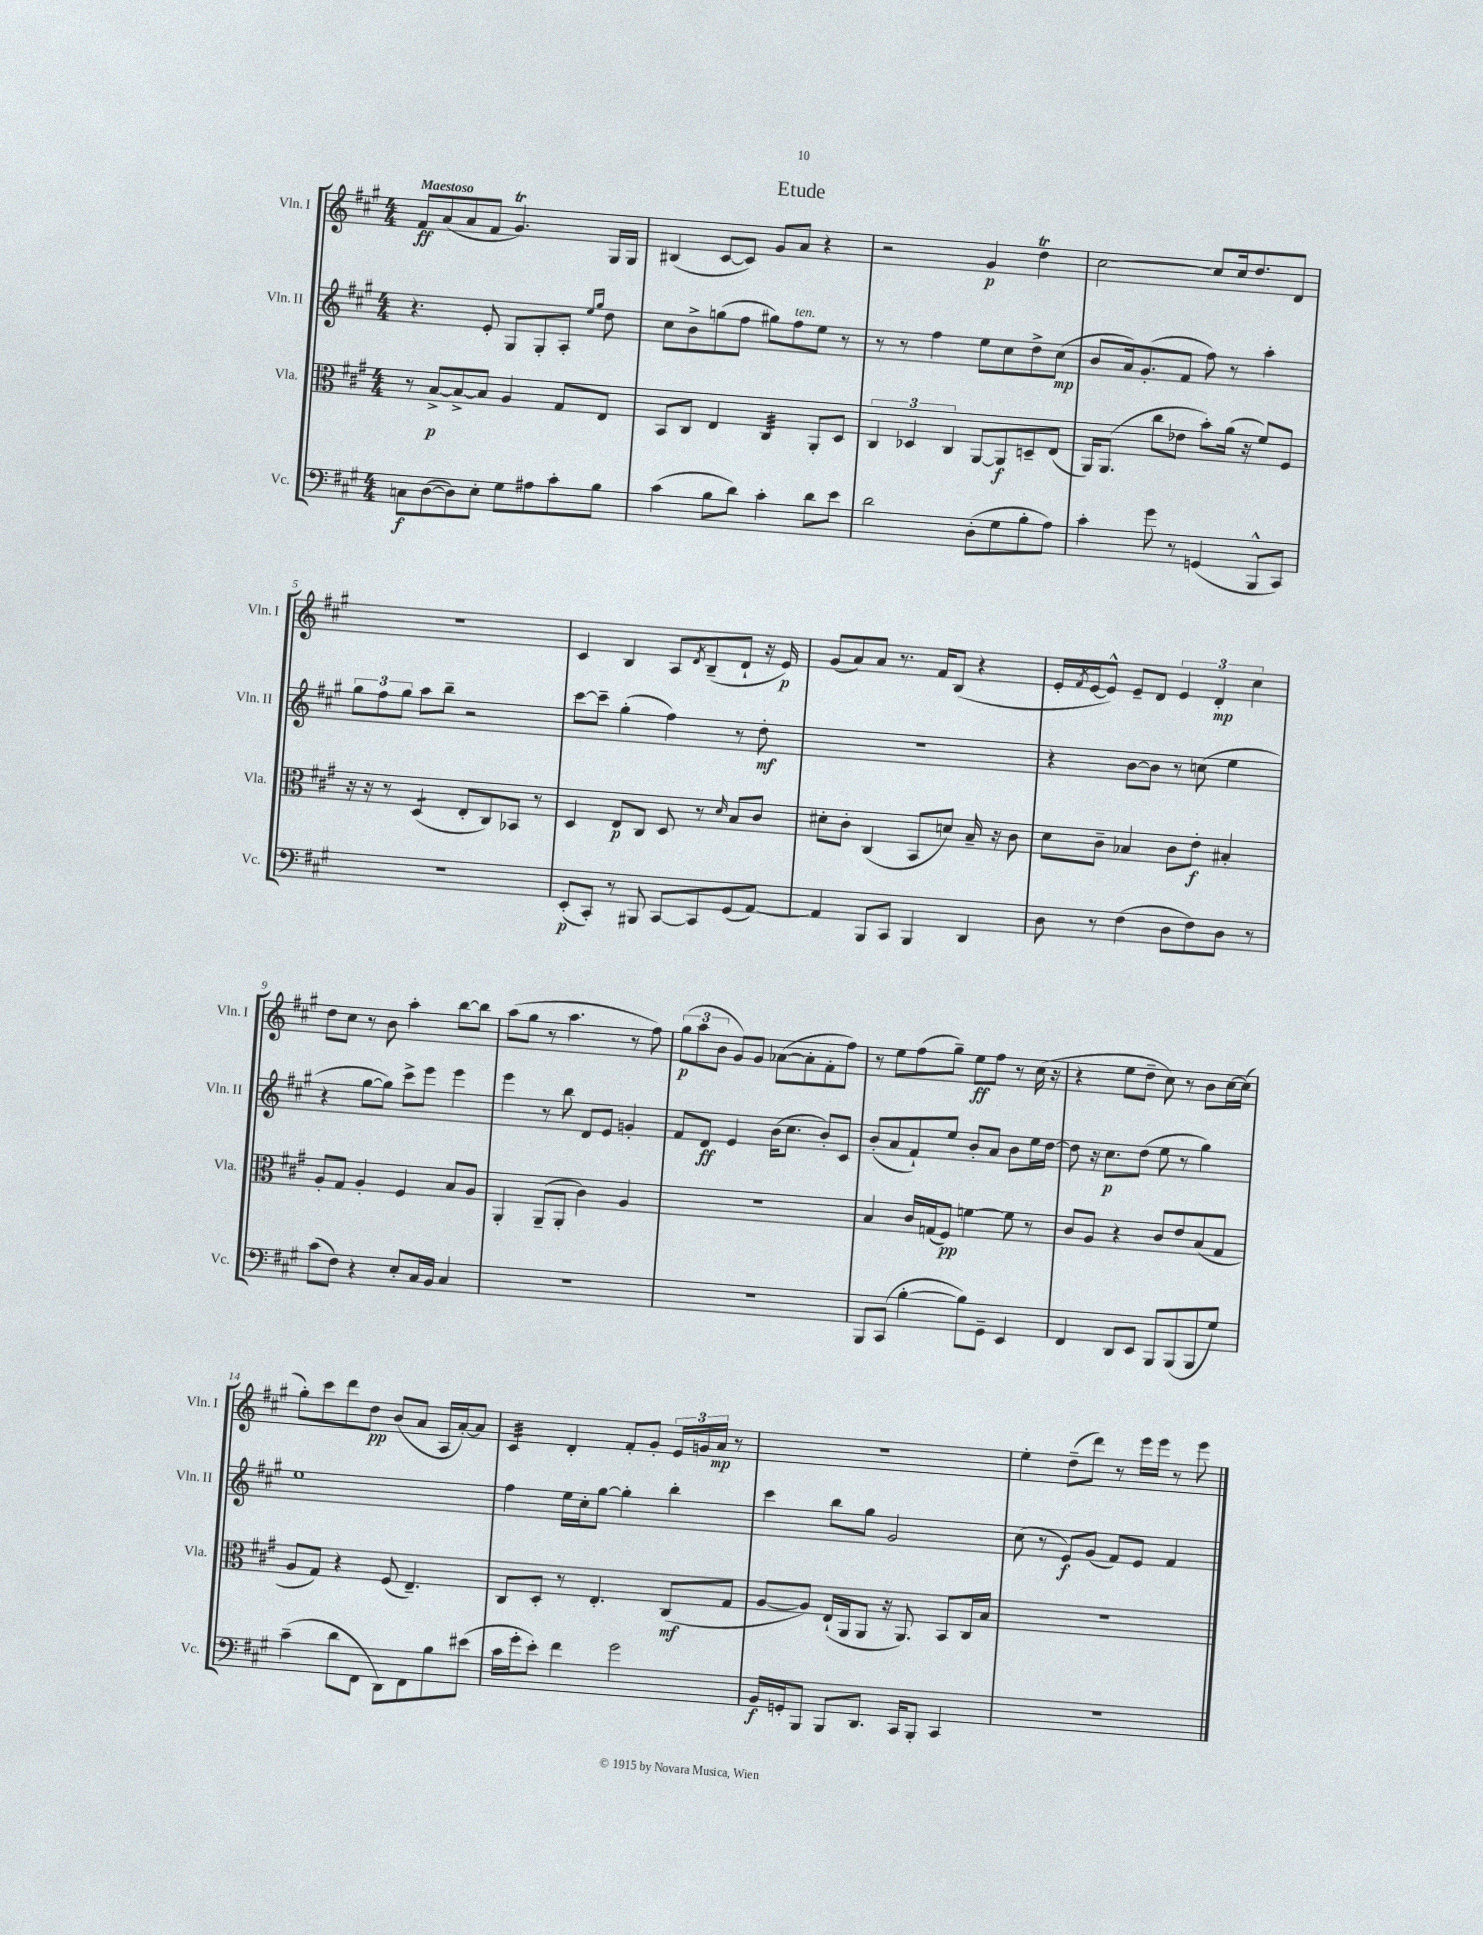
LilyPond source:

\header { title = "Etude" }
<<
\new StaffGroup <<
\new Staff = "s0" \with { instrumentName = "Vln. I" shortInstrumentName = "Vln. I" } {
    \clef treble \key a \major \numericTimeSignature \time 4/4 \tempo "Maestoso"
    fis'8\ff a'8( a'8 fis'8 gis'4.\trill) gis16 gis16 |
    bis4( cis'8~ cis'8) gis'8 a'8 r4 |
    r2 gis'4\p d''4\trill |
    cis''2~ cis''8 cis''16 d''8. d'8 |
    R1 |
    cis'4 b4 a8 \acciaccatura { d'8 } b8--( d'8-! r16 e'16\p) |
    gis'8( a'8) a'8 r8. fis'16 b8( r4 |
    e'16-. \acciaccatura { fis'8 } e'16~ e'8-^) e'8-- d'8 \tuplet 3/2 { e'4 d'4-.\mp cis''4 } |
    d''8 cis''8 r8 b'8 a''4-. b''8~ b''8 |
    a''8( gis''8 r8 a''4. r8 fis''8) |
    \tuplet 3/2 { gis''8\p( a''8 b'8 } gis'8) gis'8 aes'8~( aes'8-. fis'8-. fis''8) |
    r8 e''8 fis''8( gis''8--) e''8\ff fis''8 r8 cis''16( r16 |
    r4 e''8 d''8-- cis''8) r8 b'8 cis''16~ cis''16( |
    gis''8-.) cis'''8 d'''8 d''8\pp b'8( a'8 a16 a'16~-.) a'8 |
    cis'4:32 d'4-. fis'8-. gis'8-. \tuplet 3/2 { e'16 g'16 a'16\mp } r8 |
    R1 |
    e''4-. d''8--( d'''8) r8 e'''16 e'''16 r8 e'''8 \bar "|." |
}
\new Staff = "s1" \with { instrumentName = "Vln. II" shortInstrumentName = "Vln. II" } {
    \clef treble \key a \major \numericTimeSignature \time 4/4
    r4. e'8-. gis8 gis8-. a8-. \grace { e''16 gis''16 } d''8 |
    cis''8 b'8-> g''8( fis''8 gis''8) fis''8^\markup { \italic "ten." } e''8 r8 |
    r8 r8 fis''4 e''8 cis''8 d''8-> cis''8\mp( |
    b'8 a'16) gis'8.-.( fis'8 fis''8) r8 a''4-. |
    \tuplet 3/2 { gis''8 fis''8 gis''8 } a''8 b''8-- r2 |
    cis'''8~ cis'''8-- gis''4-.( fis''4) r8 d''8-.\mf |
    R1 |
    r4 b'8~ b'8 r8 c''8( e''4 |
    r4 gis''8~ gis''8) cis'''8-> e'''8 e'''4 |
    e'''4 r8 b''8 d'8 e'8 g'4-. |
    fis'8 d'8\ff e'4 b'16( cis''8. b'8-.) cis'8 |
    b'8-.( a'8 fis'8-!) e''8 b'8-. a'8 b'8 e''16 d''16~ |
    d''8 r16 cis''8.\p d''8( e''8 r8 gis''4) |
    e''1 |
    fis''4 e''16 cis''16-. gis''8~ gis''4-. b''4-. |
    cis'''4 b''8 gis''8 gis'2 |
    cis''8( r8 e'8\f) gis'8( fis'8) e'8 fis'4 \bar "|." |
}
\new Staff = "s2" \with { instrumentName = "Vla." shortInstrumentName = "Vla." } {
    \clef alto \key a \major \numericTimeSignature \time 4/4
    r8 b8~->\p b8~-> b8 a4 gis8 e8 |
    b,8 cis8 e4 cis4:32 a,8-. d8 |
    \tuplet 3/2 { cis4 des4 cis4 } a,8~ a,8\f d8-- e8( |
    a,16) a,8.( cis''8 ees'8 b'8-.) a'16( r16 fis'8) fis8 |
    r16 r16 r8 d4:8( e8-. cis8) bes,8 r8 |
    d4 e8\p cis8 d8 r8 \grace { d'16 } b8 cis'8 |
    dis'8-. cis'8-. cis4( b,8 d'8) b16-- r16 cis'8 |
    d'8 cis'8-- bes4 cis'8 e'8-.\f bis4-. |
    a8-. gis8 a4-. fis4 b8 a8 |
    a,4-. a,8--( a,8-. cis'4) a4 |
    R1 |
    b4 cis'16 g16( fis8\pp) f'4~ f'8 r8 |
    cis'8 a8 r4 cis'8 e'8 b8( gis8 |
    a8 gis8) r4 fis8( e4.--) |
    cis8 d8-. r8 e4.-. cis8\mf( gis8 |
    a8~ a8) e16-!( a,16 a,8 r16 a,8.) b,8 cis16 b16 |
    r1 \bar "|." |
}
\new Staff = "s3" \with { instrumentName = "Vc." shortInstrumentName = "Vc." } {
    \clef bass \key a \major \numericTimeSignature \time 4/4
    c8\f d8~( d8) e8-. gis8 ais8 cis'8-. b8 |
    cis'4( b8 d'8) cis'4-. d'8 e'8 |
    d'2 d8-.( gis8 b8-. a8) |
    cis'4-. gis'8 r8 g,4( b,,8-^ cis,8) |
    R1 |
    e,8-.\p( cis,8-.) r8 bis,,8 cis,8~ cis,8 gis,8( a,8~) |
    a,4 b,,8 cis,8 b,,4 d,4 |
    d8 r8 fis4( d8 fis8) d8 r8 |
    cis'8( fis8) r4 e8-. cis16 b,16 cis4 |
    R1 |
    R1 |
    b,,8 cis,8( b4~-. b8) gis,8-- e,4 |
    fis,4 d,8 e,8 b,,8 b,,8( b,,8 gis8) |
    cis'4--( d'8 fis,8 d,8) fis,8 b8 eis'8( |
    cis'16 gis'16-. e'8-.) fis'4 gis'2 |
    b,16\f g,16-. b,,8 b,,8 d,8. cis,16 b,,8-. cis,4 |
    R1 \bar "|." |
}
>>
>>
